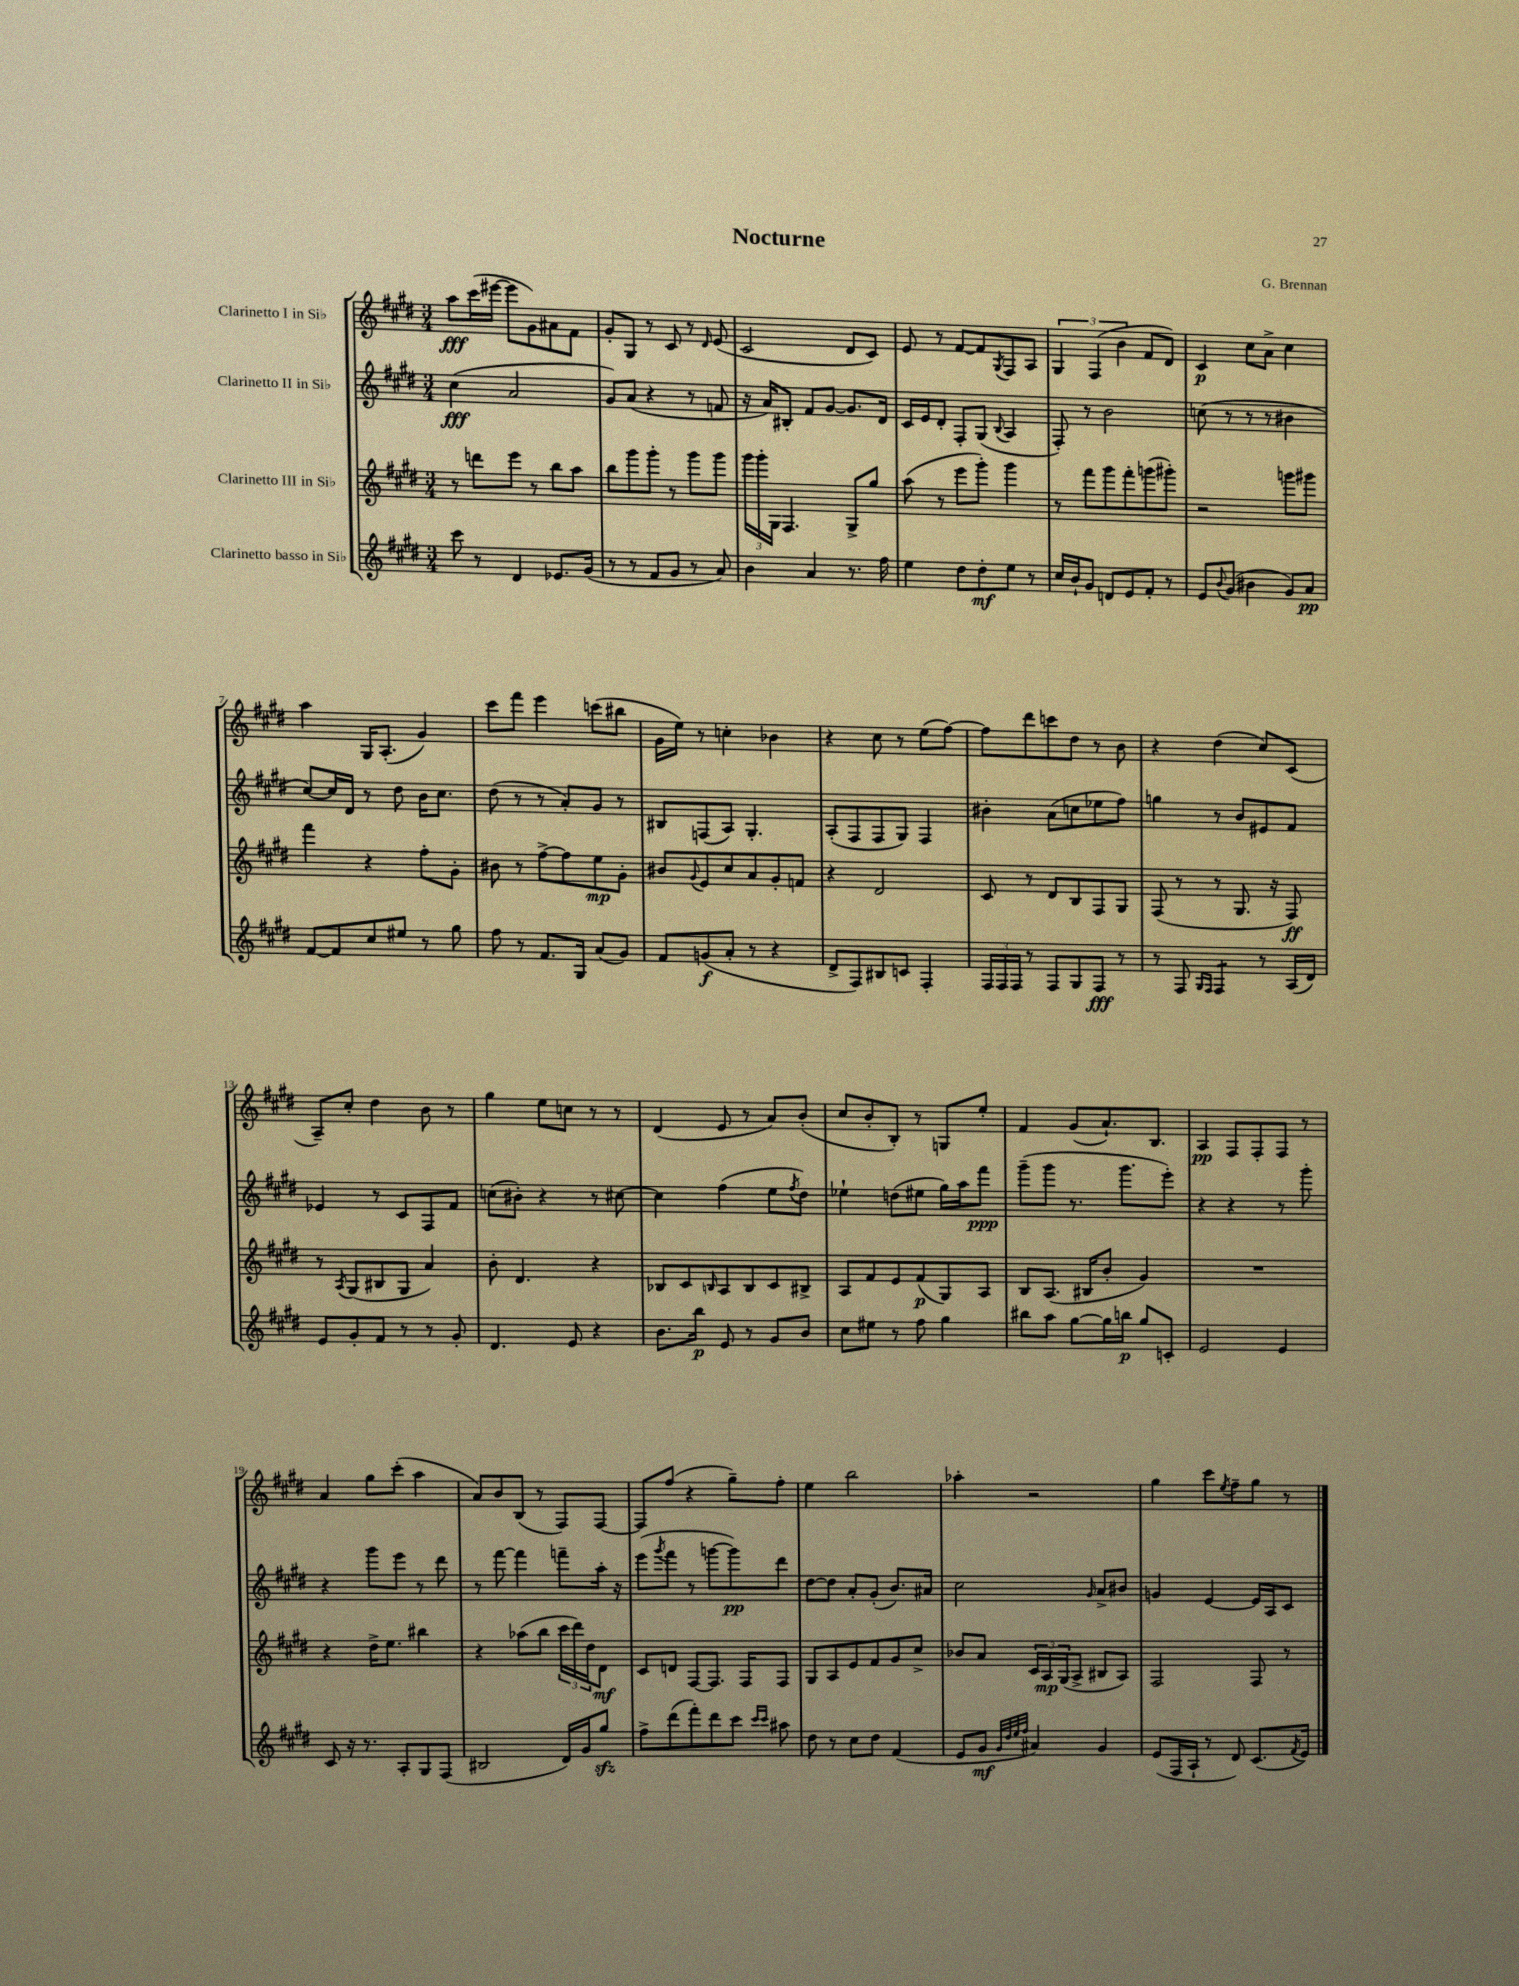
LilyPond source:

\header { title = "Nocturne" composer = "G. Brennan" }
<<
\new StaffGroup <<
\new Staff = "s0" \with { instrumentName = "Clarinetto I in Sib" } {
    \clef treble \key e \major \numericTimeSignature \time 3/4
    a''8\fff cis'''16( eis'''16~ eis'''8 gis'8) ais'8 fis'8 |
    gis'8-. gis8 r8 cis'8 r8 \grace { dis'16 } e'8( |
    cis'2 dis'8 cis'8) |
    e'8 r8 fis'8~ fis'8 \acciaccatura { gis8 } fis8 a8 |
    \tuplet 3/2 { gis4 fis4( b'4 } fis'8 dis'8) |
    cis'4\p cis''8 a'8-> cis''4 |
    a''4 gis16 a8.-.( gis'4) |
    cis'''8 fis'''8 e'''4 c'''8( bis''8 |
    gis'16 e''16) r8 c''4-. bes'4 |
    r4 cis''8 r8 e''8( fis''8~) |
    fis''8 dis'''8 c'''8 dis''8 r8 b'8 |
    r4 dis''4( cis''8) cis'8( |
    a8--) cis''8-. dis''4 b'8 r8 |
    gis''4 e''8 c''8 r8 r8 |
    dis'4( e'8 r8 a'8) b'8-.( |
    cis''8 b'8-. b8-.) r8 g8 e''8-. |
    fis'4 gis'8( a'8.-!) b8. |
    a4\pp fis8 fis8-. fis8 r8 |
    a'4 gis''8 cis'''8-.( a''4 |
    a'8) b'8 b8( r8 fis8) fis8~ |
    fis8 fis''8( r4 gis''8--) fis''8-. |
    e''4 b''2 |
    aes''4-. r2 |
    gis''4 cis'''8 \acciaccatura { e''8 } fis''8-- gis''8 r8 \bar "|." |
}
\new Staff = "s1" \with { instrumentName = "Clarinetto II in Sib" } {
    \clef treble \key e \major \numericTimeSignature \time 3/4
    cis''4\fff( a'2 |
    gis'8) a'8( r4 r8 f'8 |
    r16 a'16) bis8-. fis'8 gis'8~ gis'8. dis'16 |
    cis'16 e'16 dis'8-. fis8-. gis8( \appoggiatura { b8 } a4 |
    fis8-.) r8 b'2 |
    c''8( r8 r8 r8 bis'4 |
    cis''8~) cis''16 dis'16 r8 dis''8 b'16 cis''8. |
    dis''8( r8 r8 a'8-.) gis'8 r8 |
    bis8 f8( a8) gis4.-. |
    a8-.( fis8 fis8 gis8) fis4 |
    bis'4-. a'8( c''8 ees''8 fis''8) |
    g''4 r8 b'8 eis'8 fis'8 |
    ees'4 r8 cis'8 fis8 fis'8 |
    c''8( bis'8-.) r4 r8 cis''8~ |
    cis''4 fis''4( e''8 \acciaccatura { fis''8 } dis''8) |
    ees''4-! d''8( eis''8 gis''16) a''16 fis'''8\ppp |
    gis'''8--( gis'''8 r8. gis'''8. e'''8-.) |
    r4 r4 r8 gis'''8-. |
    r4 gis'''8 e'''8 r8 dis'''8 |
    r8 fis'''8~ fis'''4 f'''8-- a''16-. r16 |
    e'''8( \acciaccatura { gis'''8 } fis'''8 r8 g'''8~ g'''8\pp) dis'''8 |
    dis''8~ dis''8 a'8-. gis'8-.( b'8.) ais'16 |
    cis''2 \grace { gis'16 } a'8-> bis'8 |
    g'4 e'4~ e'16 a16 cis'8 \bar "|." |
}
\new Staff = "s2" \with { instrumentName = "Clarinetto III in Sib" } {
    \clef treble \key e \major \numericTimeSignature \time 3/4
    r8 d'''8 e'''8 r8 b''8 a''8 |
    b''8 gis'''8 gis'''8-. r8 gis'''8 gis'''8 |
    \tuplet 3/2 { gis'''16 gis'''16-. gis16 } fis4. gis8-> gis''8 |
    a''8( r8 e'''8 gis'''8-.) gis'''4 |
    r8 fis'''8 gis'''8 fis'''8-. g'''8( gis'''8-.) |
    r2 g'''8 gis'''8 |
    fis'''4 r4 fis''8-. gis'8-. |
    bis'8 r8 fis''8~-> fis''8 e''8\mp gis'8-. |
    bis'8 \appoggiatura { gis'8 } e'8 cis''8 a'8 gis'8-. f'8 |
    r4 dis'2 |
    cis'8 r8 dis'8 b8 fis8 gis8 |
    fis8( r8 r8 gis8. r16 fis8\ff) |
    r8 \acciaccatura { a8 } gis8( bis8 gis8 a'4) |
    b'8-. dis'4. r4 |
    bes8 cis'8 \grace { b16 } a8 b8 cis'8 bis8-> |
    a8 fis'8 e'8 fis'8\p( gis8) a8 |
    b8 a8.( bis16 b'8-. gis'4) |
    R2. |
    r4 dis''16-> e''8. bis''4 |
    r4 aes''8( b''8 \tuplet 3/2 { cis'''16 dis'''16) dis''16 } dis'8\mf |
    cis'8 d'8 fis8~ fis8. fis16 fis8 |
    gis8 a8 e'8 fis'8 gis'8 cis''8-> |
    bes'8 a'8 \tuplet 3/2 { cis'16 a16\mp gis16( } a8-> bis8 a8) |
    fis2 fis8 r8 \bar "|." |
}
\new Staff = "s3" \with { instrumentName = "Clarinetto basso in Sib" } {
    \clef treble \key e \major \numericTimeSignature \time 3/4
    cis'''8 r8 dis'4 ees'8. gis'16( |
    r8 r8 fis'8 gis'8 r8 a'8) |
    b'4 a'4 r8. fis''16 |
    e''4 dis''8 dis''8-.\mf e''8 r8 |
    cis''16 b'16-! gis'8 d'8 e'8 fis'8-. r8 |
    e'8 \appoggiatura { b'8 } gis'8( bis'4 gis'8) a'8\pp |
    fis'8~ fis'8 cis''8 eis''8 r8 gis''8 |
    fis''8 r8 fis'8. gis16 a'8( gis'8) |
    fis'8 g'8\f( a'8-. r8 r4 |
    dis'8-> fis8) bis8 c'8 fis4-. |
    \tuplet 3/2 { fis16 fis16 fis16 } r8 fis8 gis8 fis8\fff r8 |
    r8 fis8 \grace { gis16 fis16 } fis4:8 r8 a16( dis'16) |
    e'8 gis'8-. fis'8 r8 r8 gis'8-. |
    dis'4. e'8 r4 |
    b'8. b''16\p e'8 r8 gis'8 b'8 |
    cis''8 eis''8 r8 fis''8 gis''4 |
    bis''8 a''8 gis''8~ gis''16 b''16\p gis''8 c'8-. |
    e'2 e'4 |
    cis'8 r16 r8. a8-. gis8 fis8( |
    bis2 dis'16) gis'16 gis''8\sfz |
    fis''8-> dis'''8( fis'''8-.) dis'''8 cis'''8 \grace { cis'''16 cis'''16 } ais''8 |
    dis''8 r8 cis''8 dis''8 fis'4( |
    e'8 gis'8\mf \grace { gis'32 dis''32 e''32 fis''32 } ais'4) gis'4 |
    e'8( fis16 a16-! r8 dis'8) cis'8.( \acciaccatura { fis'8 } e'16) \bar "|." |
}
>>
>>
